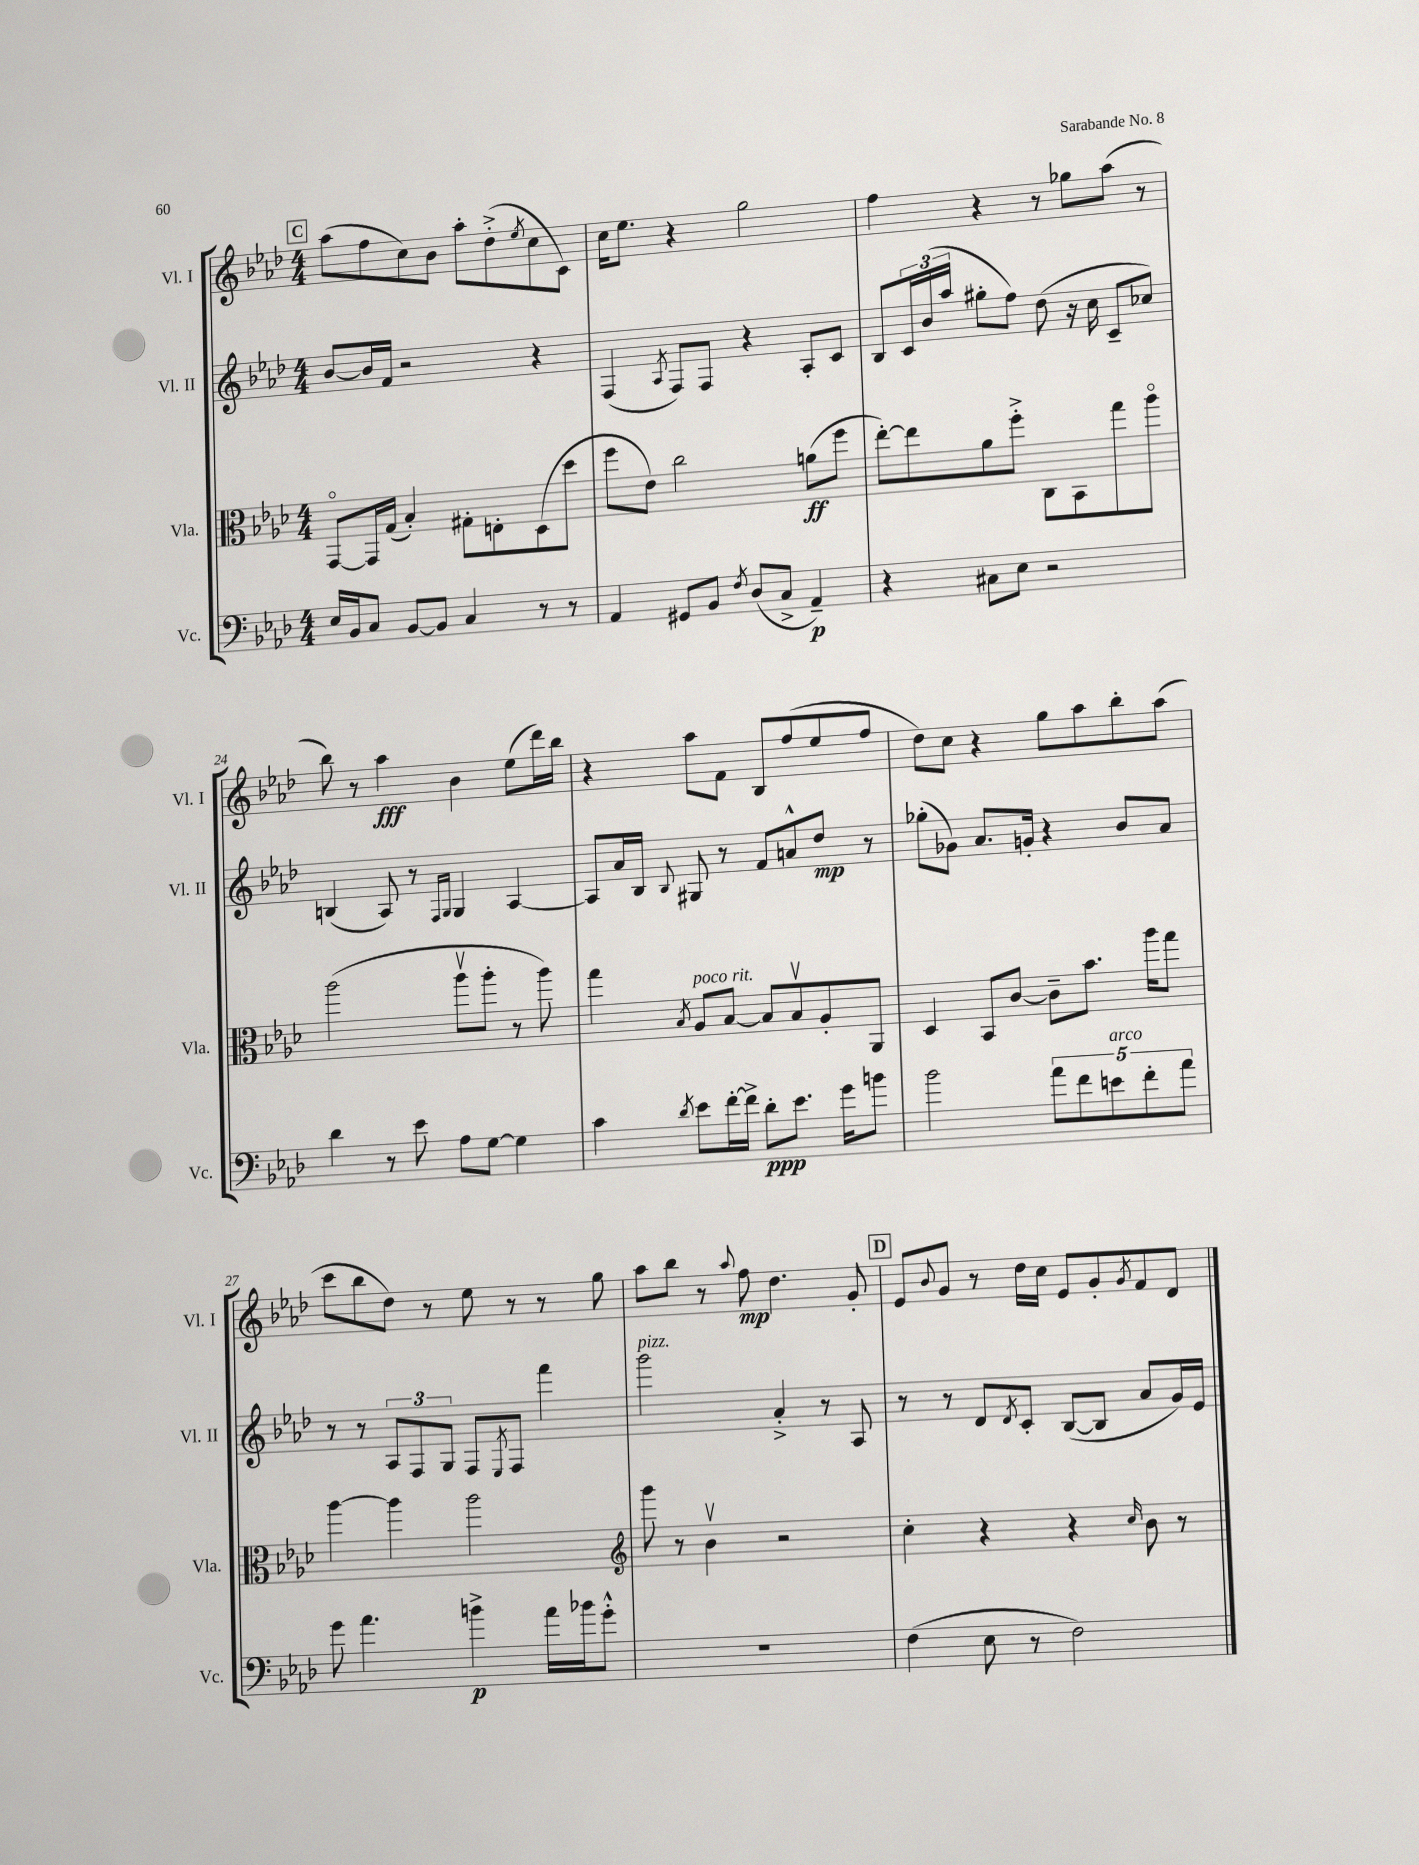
<<
\new StaffGroup <<
\new Staff = "s0" \with { instrumentName = "Vl. I" shortInstrumentName = "Vl. I" } {
    \clef treble \key aes \major \numericTimeSignature \time 4/4
    \mark \markup { \box "C" } aes''8( f''8 c''8) bes'8 aes''8-. des''8-.->( \acciaccatura { ees''8 } c''8 c'8) |
    c''16 ees''8. r4 g''2 |
    f''4 r4 r8 ges''8 aes''8( r8 |
    bes''8) r8 aes''4\fff bes'4 ees''8( des'''16) bes''16 |
    r4 aes''8 f'8 bes8 f''8( ees''8 f''8 |
    des''8) c''8 r4 g''8 aes''8 bes''8-. aes''8( |
    c'''8 bes''8 des''8) r8 ees''8 r8 r8 g''8 |
    aes''8 bes''8 r8 \appoggiatura { aes''8 } f''8\mp des''4. g'8-. |
    \mark \markup { \box "D" } ees'8 \appoggiatura { bes'8 } g'8 r8 des''16 c''16 ees'8 g'8-. \acciaccatura { g'8 } f'8 des'8 \bar "|." |
}
\new Staff = "s1" \with { instrumentName = "Vl. II" shortInstrumentName = "Vl. II" } {
    \clef treble \key aes \major \numericTimeSignature \time 4/4
    \mark \markup { \box "C" } bes'8~ bes'16 f'16 r2 r4 |
    f4( \acciaccatura { aes8 } f8) f8 r4 aes8-. c'8 |
    bes8 \tuplet 3/2 { c'16 bes'16( aes''16 } gis''8-. f''8) des''8( r16 c''16 c'8-- ces''8) |
    b4( aes8) r8 \grace { f16 g16 } g4 aes4~ |
    aes8 aes'16 bes16 \appoggiatura { bes8 } gis8 r8 f'8 a'8-^ des''8\mp r8 |
    ges''8-.( ges'8) aes'8. g'16-. r4 bes'8 aes'8 |
    r8 r8 \tuplet 3/2 { aes8 f8 g8 } f8 \acciaccatura { ees8 } f8 f'''4 |
    g'''2^\markup { \italic "pizz." } aes'4-.-> r8 aes8 |
    \mark \markup { \box "D" } r8 r8 des'8 \acciaccatura { des'8 } c'8-. bes8~( bes8 aes'8 g'16) ees'16 \bar "|." |
}
\new Staff = "s2" \with { instrumentName = "Vla." shortInstrumentName = "Vla." } {
    \clef alto \key aes \major \numericTimeSignature \time 4/4
    \mark \markup { \box "C" } g,8~\flageolet g,16 g16( bes4-.) gis8-. e8-. des8( des''8 |
    f''8 ees'8) c''2 a'8\ff( f''8 |
    ees''8~-.) ees''8 aes'8 f''8-.-> c8 bes,8 g''8 aes''8\flageolet |
    aes''2( aes''8\upbow aes''8-. r8 aes''8) |
    g''4 \acciaccatura { bes8 } aes8^\markup { \italic "poco rit." } bes8~ bes8 bes8\upbow aes8-. aes,8 |
    des4 bes,8 c'8~ c'8-- bes'8. aes''16 g''8 |
    aes''4~ aes''4 aes''2 |
    \clef treble g'''8 r8 bes'4\upbow r2 |
    \mark \markup { \box "D" } c''4-. r4 r4 \grace { c''16 } bes'8 r8 \bar "|." |
}
\new Staff = "s3" \with { instrumentName = "Vc." shortInstrumentName = "Vc." } {
    \clef bass \key aes \major \numericTimeSignature \time 4/4
    \mark \markup { \box "C" } ees16 bes,16 c8 bes,8~ bes,8 c4 r8 r8 |
    aes,4 gis,8 bes,8 \acciaccatura { f8 } des8( c8-> aes,4--\p) |
    r4 cis8 ees8 r2 |
    des'4 r8 ees'8 aes8 g8~ g4 |
    c'4 \acciaccatura { des'8 } ees'8 f'16~-. f'16-> des'8-.\ppp ees'8. g'16 b'8 |
    bes'2 \tuplet 5/4 { aes'8 f'8 e'8^\markup { \italic "arco" } f'8-. aes'8 } |
    g'8 aes'4. b'4->\p aes'16 bes'16 g'8-.-^ |
    R1 |
    \mark \markup { \box "D" } f4( ees8 r8 f2) \bar "|." |
}
>>
>>
\layout { \context { \Score currentBarNumber = #21 } }
